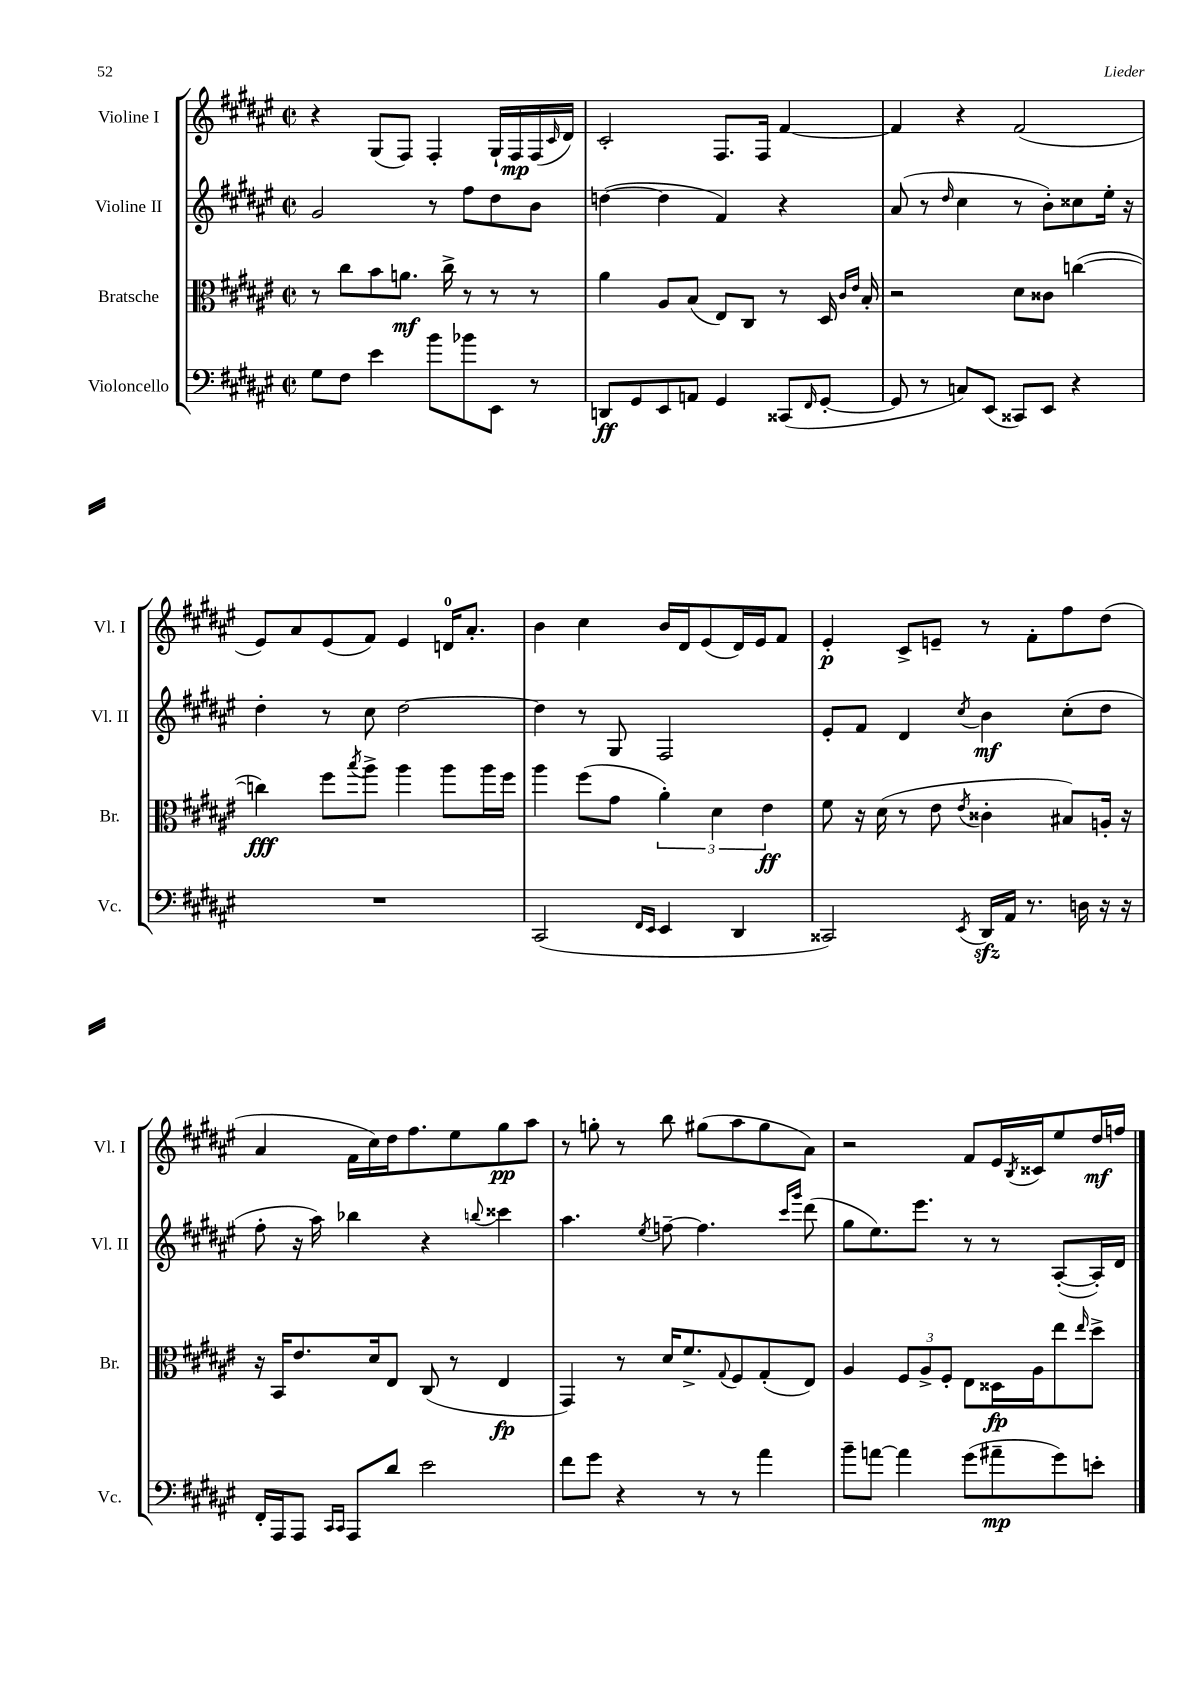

**kern	**dynam	**kern	**dynam	**kern	**dynam	**kern	**dynam
*part4	*part4	*part3	*part3	*part2	*part2	*part1	*part1
*staff4	*staff4	*staff3	*staff3	*staff2	*staff2	*staff1	*staff1
*I"Violoncello	*	*I"Bratsche	*	*I"Violine II	*	*I"Violine I	*
*I'Vc.	*	*I'Br.	*	*I'Vl. II	*	*I'Vl. I	*
*clefF4	*	*clefC3	*	*clefG2	*	*clefG2	*
*k[f#c#g#d#a#e#]	*	*k[f#c#g#d#a#e#]	*	*k[f#c#g#d#a#e#]	*	*k[f#c#g#d#a#e#]	*
*M2/2	*	*M2/2	*	*M2/2	*	*M2/2	*
*met(c|)	*	*met(c|)	*	*met(c|)	*	*met(c|)	*
=21	=21	=21	=21	=21	=21	=21	=21
8G#\L	.	8r	.	2g#/	.	4r	.
8F#\J	.	8cc#\L	.	.	.	.	.
4e#\	.	8b\	.	.	.	(8G#/L	.
.	.	8.an\J	mf	.	.	8F#/J)	.
8b\L	.	.	.	8r	.	4F#'/	.
.	.	16cc#^\	.	.	.	.	.
8b-X\	.	8r	.	8ff#\L	.	.	.
8EE#\J	.	8r	.	8dd#\	.	16G#`/LL	.
.	.	.	.	.	.	16F#/	mp
8r	.	8r	.	8b\J	.	(16F#/	.
.	.	.	.	.	.	16qqc#/	.
.	.	.	.	.	.	16d#/JJ)	.
=22	=22	=22	=22	=22	=22	=22	=22
8DDn/L	ff	4a#\	.	([4ddn\	.	2c#'/	.
8GG#/	.	.	.	.	.	.	.
8EE#/	.	8A#/L	.	4dd\]	.	.	.
8AAn/J	.	(8B/J	.	.	.	.	.
4GG#/	.	8E#/L)	.	4f#/)	.	8.F#/L	.
.	.	8C#/J	.	.	.	.	.
.	.	.	.	.	.	16F#/Jk	.
(8CC##X/L	.	8r	.	4r	.	[4f#/	.
16qqFF#/	.	.	.	.	.	.	.
[8GG#'/J	.	16D#/	.	.	.	.	.
.	.	16qqc#/LL	.	.	.	.	.
.	.	16qqe#/JJ	.	.	.	.	.
.	.	16B'/	.	.	.	.	.
=23	=23	=23	=23	=23	=23	=23	=23
8GG#/]	.	2r	.	(8a#/	.	4f#/]	.
8r	.	.	.	8r	.	.	.
.	.	.	.	16qqdd#/	.	.	.
8Cn/L)	.	.	.	4cc#\	.	4r	.
(8EE#/J	.	.	.	.	.	.	.
8CC##X/L)	.	8d#\L	.	8r	.	(2f#/	.
8EE#/J	.	8c##X\J	.	8b'\L)	.	.	.
4r	.	([4ccn\	.	8cc##X\	.	.	.
.	.	.	.	16ee#'\Jk	.	.	.
.	.	.	.	16r	.	.	.
!!LO:LB:g=z
=24	=24	=24	=24	=24	=24	=24	=24
1r	.	4ccn\])	fff	4dd#'\	.	8e#/L)	.
.	.	.	.	.	.	8a#/	.
.	.	8ff#\L	.	8r	.	(8e#/	.
.	.	8qbb/	.	.	.	.	.
.	.	8aa#^\J	.	8cc#\	.	8f#/J)	.
.	.	4aa#\	.	[2dd#\	.	4e#/	.
.	.	8aa#\L	.	.	.	16dn/KL	.
.	.	.	.	.	.	8.a#'/J	.
.	.	16aa#\L	.	.	.	.	.
.	.	16ff#\JJ	.	.	.	.	.
=25	=25	=25	=25	=25	=25	=25	=25
(2CC#/	.	4aa#\	.	4dd#\]	.	4b\	.
.	.	(8ff#\L	.	8r	.	4cc#\	.
.	.	8g#\J	.	8G#/	.	.	.
16qqFF#/LL	.	.	.	.	.	.	.
16qqEE#/JJ	.	.	.	.	.	.	.
4EE#/	.	6a#'\)	.	2F#/	.	16b/LL	.
.	.	.	.	.	.	16d#/J	.
.	.	.	.	.	.	(8e#/	.
.	.	6d#\	.	.	.	.	.
4DD#/	.	.	.	.	.	16d#/L)	.
.	.	.	.	.	.	16e#/J	.
.	.	6e#\	ff	.	.	.	.
.	.	.	.	.	.	8f#/J	.
=26	=26	=26	=26	=26	=26	=26	=26
2CC##X/)	.	8f#\	.	8e#'/L	.	4e#'/	p
.	.	16r	.	8f#/J	.	.	.
.	.	(16d#\	.	.	.	.	.
.	.	8r	.	4d#/	.	8c#^/L	.
.	.	8e#\	.	.	.	8en~/J	.
8qEE#/	.	8qe#/	.	8qcc#/	.	.	.
16DD#zz/LL	.	4c##X'\	.	4b\	mf	8r	.
16AA#/JJ	.	.	.	.	.	.	.
8.r	.	.	.	.	.	8f#'\L	.
.	.	8B#X/L)	.	(8cc#'\L	.	8ff#\	.
16Dn\	.	.	.	.	.	.	.
16r	.	16An'/Jk	.	8dd#\J	.	(8dd#\J	.
16r	.	16r	.	.	.	.	.
!!LO:LB:g=z
=27	=27	=27	=27	=27	=27	=27	=27
16FF#'/LL	.	16r	.	8ff#'\	.	4a#/	.
16AAA#/J	.	16BB/KL	.	.	.	.	.
8AAA#/J	.	8.e#/	.	16r	.	.	.
.	.	.	.	16aa#\)	.	.	.
16qqCC#/LL	.	.	.	.	.	.	.
16qqCC#/JJ	.	.	.	.	.	.	.
8AAA#/L	.	.	.	4bb-X\	.	16f#\LL	.
.	.	16d#/k	.	.	.	16cc#\)	.
8d#/J	.	8E#/J	.	.	.	16dd#\J	.
.	.	.	.	.	.	8.ff#\	.
2e#\	.	(8C#/	.	4r	.	.	.
.	.	8r	.	.	.	8ee#\	.
.	.	.	.	8qqbbn/	.	.	.
.	.	4E#/	fp	4ccc##X\	.	8gg#\	pp
.	.	.	.	.	.	8aa#\J	.
=28	=28	=28	=28	=28	=28	=28	=28
8f#\L	.	4GG#/)	.	4.aa#\	.	8r	.
8g#\J	.	.	.	.	.	8ggn'\	.
4r	.	8r	.	.	.	8r	.
.	.	.	.	8qee#/	.	.	.
.	.	16d#/KL	.	[8ffn~\	.	8bb\	.
.	.	8.f#^/	.	.	.	.	.
8r	.	.	.	4.ff\]	.	(8gg#X\L	.
.	.	8qqG#/	.	.	.	.	.
8r	.	8F#/	.	.	.	8aa#\	.
4a#\	.	(8G#'/	.	.	.	8gg#\	.
.	.	.	.	16qqccc#/LL	.	.	.
.	.	.	.	16qqggg#/JJ	.	.	.
.	.	8E#/J)	.	(8ddd#\	.	8a#\J)	.
=29	=29	=29	=29	=29	=29	=29	=29
8b~\L	.	4A#/	.	8gg#\L	.	2r	.
[8an\J	.	.	.	8.ee#\)	.	.	.
4a\]	.	12F#/L	.	.	.	.	.
.	.	.	.	8.eee#\J	.	.	.
.	.	12A#^/	.	.	.	.	.
.	.	12F#'/J	.	.	.	.	.
(8g#\L	.	8E#\L	.	8r	.	8f#/L	.
8a#X~\	mp	16D##X\L	fp	8r	.	16e#/L	.
.	.	.	.	.	.	8qB/	.
.	.	16A#\J	.	.	.	16c##X/J	.
8g#\)	.	8ee#\	.	([8A#'/L	.	8ee#/	.
.	.	16qqee#/	.	.	.	.	.
8en'\J	.	8dd#^\J	.	16A#'/L])	.	16dd#/L	mf
.	.	.	.	16d#/JJ	.	16ffn/JJ	.
==	==	==	==	==	==	==	==
*-	*-	*-	*-	*-	*-	*-	*-
